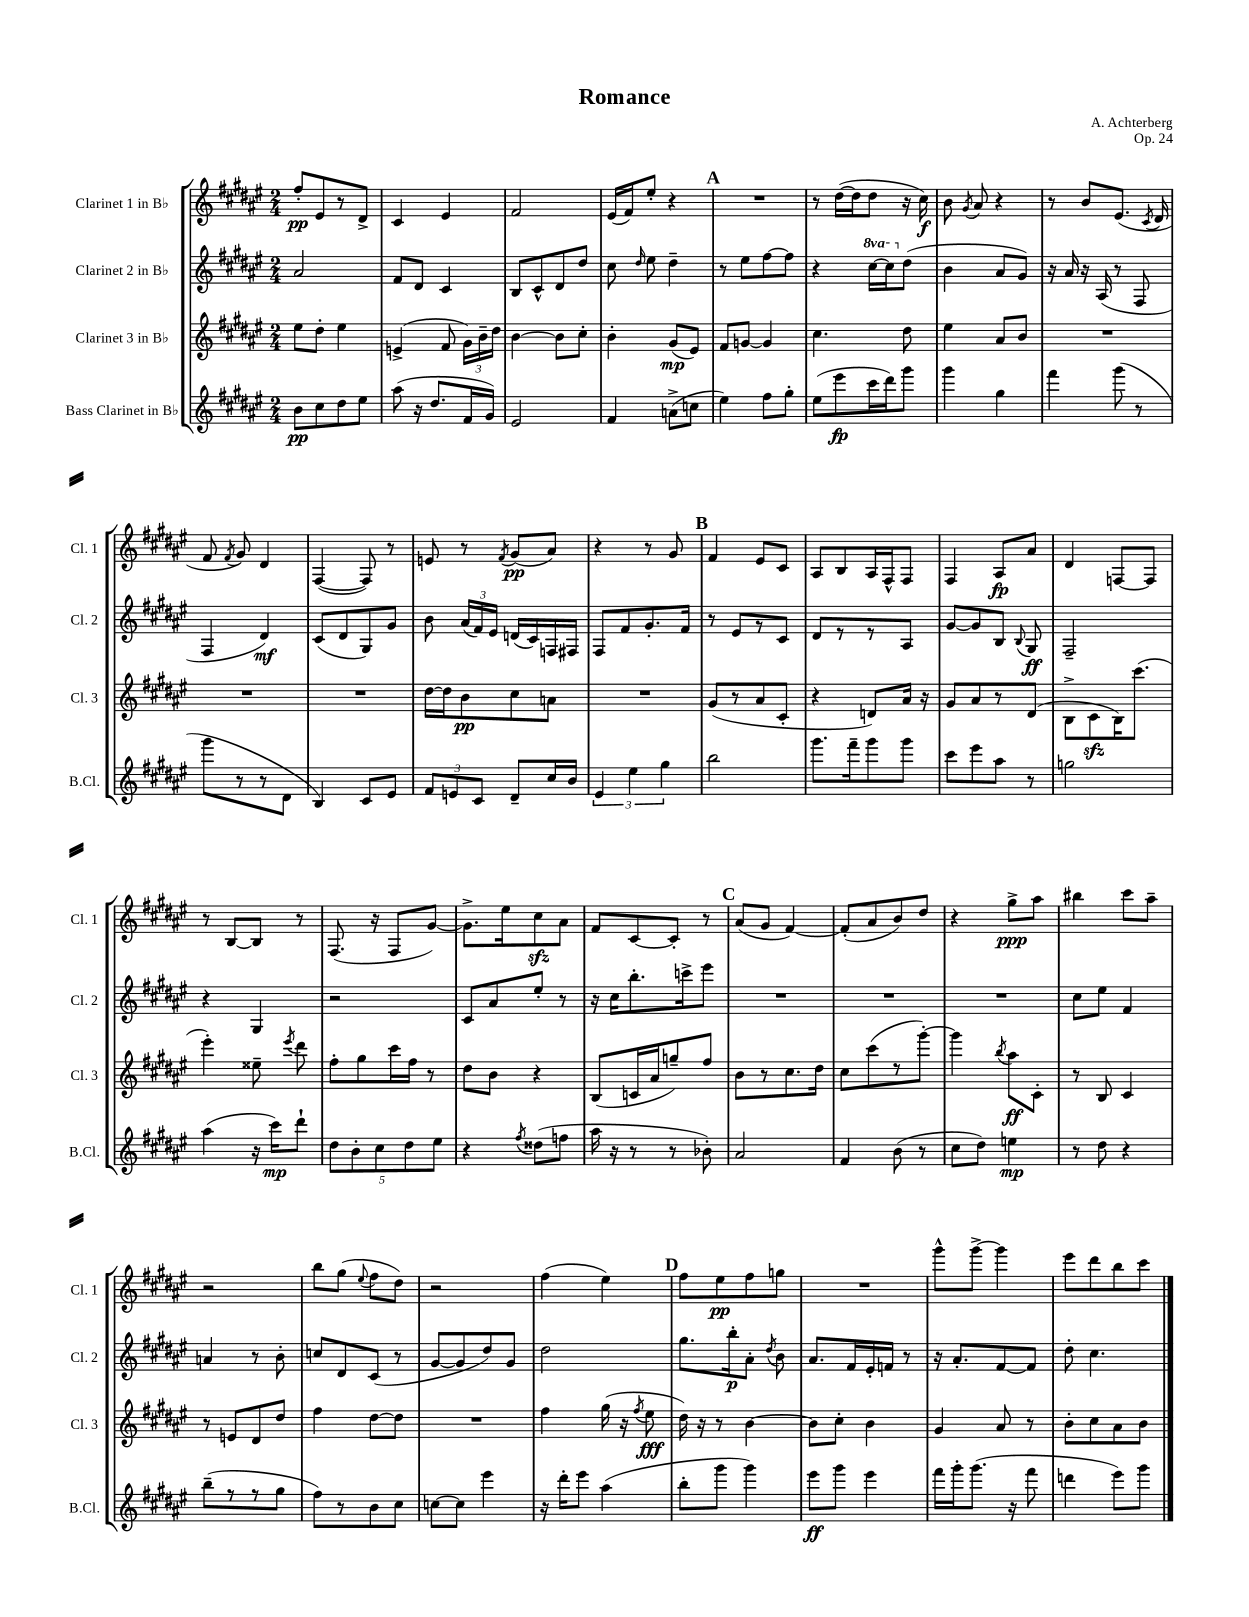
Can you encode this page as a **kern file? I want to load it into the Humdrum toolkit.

**kern	**kern	**kern	**kern
*staff4	*staff3	*staff2	*staff1
*clefG2	*clefG2	*clefG2	*clefG2
*k[f#c#g#d#a#e#]	*k[f#c#g#d#a#e#]	*k[f#c#g#d#a#e#]	*k[f#c#g#d#a#e#]
*M2/4	*M2/4	*M2/4	*M2/4
8b	8ee#	2a#	8ff#'
8cc#	8dd#'	.	8e#
8dd#	4ee#	.	8r
8ee#	.	.	8d#^
=	=	=	=
(8aa#	(4e^	8f#	4c#
16r	.	8d#	.
8.dd#	.	.	.
.	8f#	4c#	4e#
16f#	24g#)	.	.
.	24b~	.	.
16g#)	.	.	.
.	24dd#	.	.
=	=	=	=
2e#	[4b	8B	2f#
.	.	8c#^^	.
.	8b]	8d#	.
.	8cc#'	8dd#	.
=	=	=	=
4f#	4b'	8cc#	(16e#
.	.	.	16f#)
.	.	16qqdd#	.
.	.	8ee#	8ee#'
(8a^	(8g#	4dd#~	4r
8cc	8e#)	.	.
=	=	=	=
4ee#)	8f#	8r	2r
.	[8g	8ee#	.
8ff#	4g]	[8ff#	.
8gg#'	.	8ff#]	.
=	=	=	=
(8ee#	4.cc#	4r	8r
8eee#	.	.	([16dd#
.	.	.	16dd#]
16ccc#	.	[16ccc#	8dd#
16ddd#)	.	16ccc#]	.
8ggg#	8dd#	(8dd#	16r
.	.	.	16cc#)
=	=	=	=
4ggg#	4ee#	4b	8b
.	.	.	8qg#
.	.	.	8a#
4gg#	8a#	8a#	4r
.	8b	8g#)	.
=	=	=	=
4fff#	2r	16r	8r
.	.	16a#	.
.	.	16r	8b
.	.	(16A#	.
(8ggg#	.	8r	(8.e#
8r	.	8F#	.
.	.	.	8qc#
.	.	.	16d#
=	=	=	=
8ggg#	2r	4F#	8f#
.	.	.	8qf#
8r	.	.	8g#)
8r	.	4d#)	4d#
8d#	.	.	.
=	=	=	=
4B)	2r	(8c#	([4F#
.	.	8d#	.
8c#	.	8G#)	8F#])
8e#	.	8g#	8r
=	=	=	=
12f#	[16dd#	8b	8e
.	16dd#]	.	.
12e	.	.	.
.	8b	(24a#	8r
12c#	.	24f#)	.
.	.	24e#	.
.	.	.	8qf#
8d#~	8cc#	(16d	(8g#
.	.	16c#)	.
16cc#	8a	16F	8a#)
16b	.	16F#	.
=	=	=	=
6e#	2r	8F#	4r
.	.	8f#	.
6ee#	.	.	.
.	.	8.g#'	8r
6gg#	.	.	.
.	.	.	8g#
.	.	16f#	.
=	=	=	=
2bb	(8g#	8r	4f#
.	8r	8e#	.
.	8a#	8r	8e#
.	8c#'	8c#	8c#
=	=	=	=
8.ggg#	4r	8d#	8A#
.	.	8r	8B
16fff#~	.	.	.
8ggg#	8d)	8r	16A#
.	.	.	16F#^^
8ggg#	16a#	8A#	8F#
.	16r	.	.
=	=	=	=
8ccc#	8g#	[8g#	4F#
8eee#	8a#	8g#]	.
8aa#	8r	8B	8A#
.	.	8qqB	.
8r	(8d#	8G#	8a#
=	=	=	=
2gg	8B^	2F#~	4d#
.	8c#	.	.
.	16B)	.	[8F
.	(8.ccc#	.	.
.	.	.	8F]
=	=	=	=
(4aa#	4eee#')	4r	8r
.	.	.	[8B
16r	8ee##~	4G#	8B]
16ccc#)	.	.	.
.	8qeee#	.	.
8ddd#`	8ddd#	.	8r
=	=	=	=
10dd#	8ff#'	2r	(8.F#
10b'	.	.	.
.	8gg#	.	.
.	.	.	16r
10cc#	.	.	.
.	16ccc#	.	8F#
10dd#	.	.	.
.	16ff#	.	.
.	8r	.	[8g#)
10ee#	.	.	.
=	=	=	=
4r	8dd#	8c#	8.g#^]
.	8b	8a#	.
.	.	.	16ee#
8qff#	.	.	.
(8dd##	4r	8ee#'	8cc#
8ff	.	8r	8a#
=	=	=	=
16aa#	(8B	16r	8f#
16r	.	16cc#	.
8r	16c	8.bb'	[8c#
.	16a#	.	.
8r	8gg~)	.	8c#']
.	.	16ccc^	.
8b-')	8ff#	8eee#	8r
=	=	=	=
2a#	8b	2r	(8a#
.	8r	.	8g#
.	8.cc#	.	[4f#)
.	16dd#	.	.
=	=	=	=
4f#	8cc#	2r	(8f#']
.	(8ccc#	.	8a#
(8b	8r	.	8b)
8r	[8ggg#')	.	8dd#
=	=	=	=
8cc#	4ggg#]	2r	4r
8dd#)	.	.	.
.	8qbb	.	.
4ee	8aa#	.	8gg#^
.	8c#'	.	8aa#
=	=	=	=
8r	8r	8cc#	4bb#
8dd#	8B	8ee#	.
4r	4c#	4f#	8ccc#
.	.	.	8aa#~
=	=	=	=
(8bb~	8r	4a	2r
8r	8e	.	.
8r	8d#	8r	.
8gg#	8dd#	8b'	.
=	=	=	=
8ff#)	4ff#	8cc	8bb
8r	.	8d#	(8gg#
.	.	.	8qqee#
8b	[8dd#	(8c#	8ff#
8cc#	8dd#]	8r	8dd#)
=	=	=	=
[8cc	2r	[8g#	2r
8cc]	.	8g#]	.
4eee#	.	8dd#)	.
.	.	8g#	.
=	=	=	=
16r	4ff#	2dd#	(4ff#
16ddd#'	.	.	.
8eee#	.	.	.
(4aa#	(16gg#	.	4ee#)
.	16r	.	.
.	8qff#	.	.
.	8ee#	.	.
=	=	=	=
8bb'	16dd#)	8.gg#	8ff#
.	16r	.	.
8ggg#	8r	.	8ee#
.	.	16bb'	.
4ggg#)	[4b	8a#'	8ff#
.	.	8qdd#	.
.	.	8b	8gg
=	=	=	=
8eee#	8b]	8.a#	2r
8ggg#	8cc#'	.	.
.	.	16f#	.
4eee#	4b	16e#'	.
.	.	16f	.
.	.	8r	.
=	=	=	=
16fff#	4g#	16r	8ggg#^^
16ggg#'	.	8.a#'	.
(8.ggg#	.	.	[8ggg#^
.	8a#	[8f#	4ggg#]
16r	.	.	.
8fff#	8r	8f#]	.
=	=	=	=
4ddd	8b'	8dd#'	8eee#
.	8cc#	4.cc#	8ddd#
8eee#)	8a#	.	8bb
8ggg#	8b	.	8ccc#
==	==	==	==
*-	*-	*-	*-
